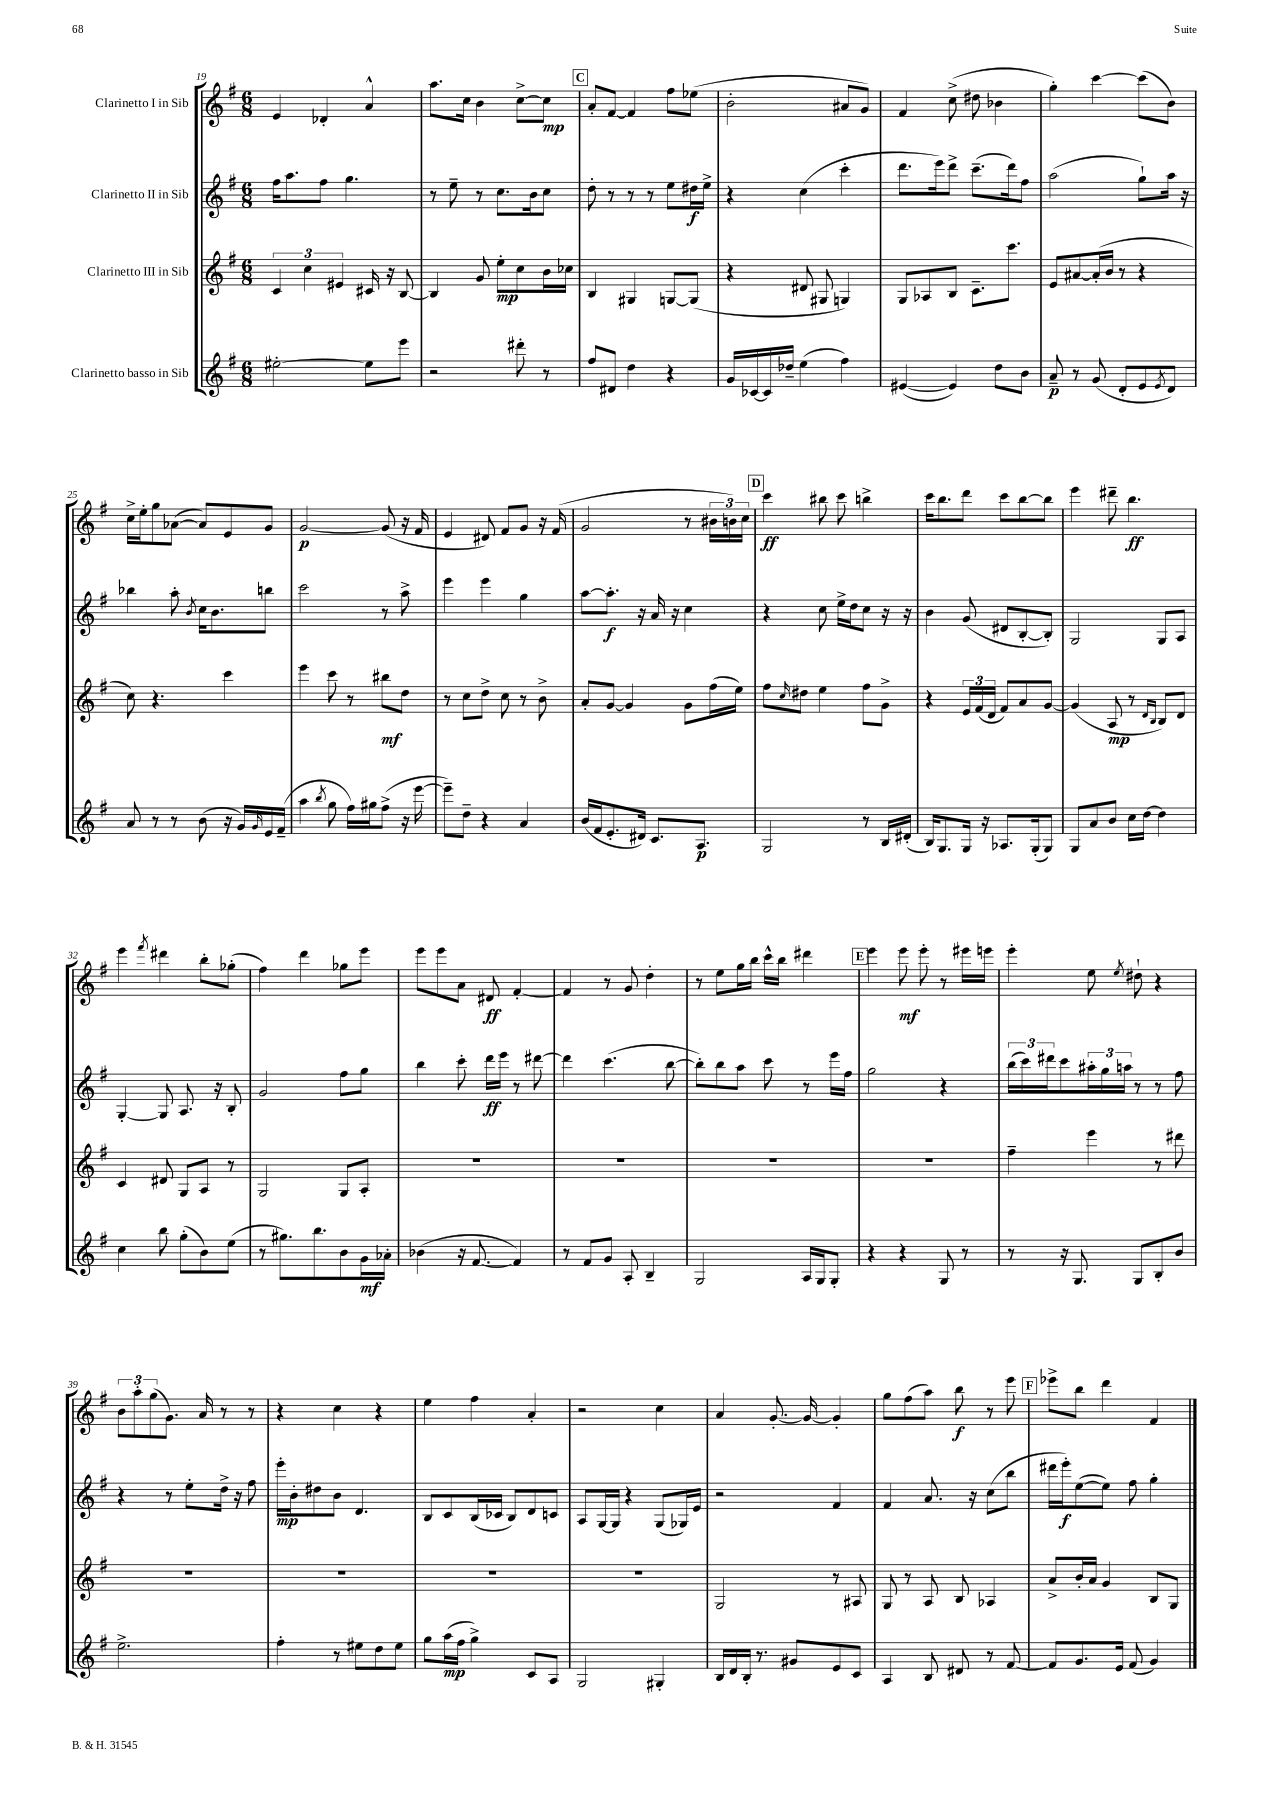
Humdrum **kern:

**kern	**kern	**kern	**kern
*staff4	*staff3	*staff2	*staff1
*clefG2	*clefG2	*clefG2	*clefG2
*k[f#]	*k[f#]	*k[f#]	*k[f#]
*M6/8	*M6/8	*M6/8	*M6/8
[2ee#'	6c	16ff#	4e
.	.	8.aa	.
.	6cc	.	.
.	.	8ff#	4d-'
.	6e#	.	.
.	.	4.gg	.
8ee#]	16c#	.	4a^^
.	16r	.	.
8eee	[8B	.	.
=	=	=	=
2r	4B]	8r	8.aa
.	.	8ee~	.
.	.	.	16cc
.	8g	8r	4b
.	8ee'	8.cc	.
8ddd#'	8cc	.	[8cc^
.	.	16b	.
8r	16b	8cc	8cc]
.	16cc-	.	.
=	=	=	=
8ff#	4B	8dd'	8a'
8d#	.	8r	[8f#
4dd	4G#	8r	4f#]
.	.	8r	.
4r	[8G	8ee	8ff#
.	(8G]	16dd#	(8ee-
.	.	16ee^	.
=	=	=	=
16g	4r	4r	2b'
[16c-	.	.	.
16c-]	.	.	.
16dd-~	.	.	.
(4ee	8d#	(4cc	.
.	8G#	.	.
4ff#)	4G)	4ccc'	8a#
.	.	.	8g)
=	=	=	=
([4e#	8G	8.ddd	4f#
.	8A-	.	.
.	.	16eee)	.
4e#])	8B	8ddd^	(8cc^
.	8.c~	(8.ccc~	8dd#
8dd	.	.	4b-
.	8.ccc	16ddd)	.
8b	.	8ff#	.
=	=	=	=
8a~	8e	(2aa	4gg')
8r	[8a#	.	.
(8g	(16a#']	.	[4ccc
.	16b	.	.
8d'	8r	.	.
8e	4r	8gg`)	(8ccc]
8qe	.	.	.
8d)	.	16aa	8b)
.	.	16r	.
=	=	=	=
8a	8cc)	4bb-	16cc^
.	.	.	16ee'
8r	4.r	.	8gg
8r	.	8aa'	([8a-
.	.	8qb	.
(8b	.	16cc	8a-])
.	.	8.b	.
16r	4ccc	.	8e
16g)	.	.	.
16qqg	.	.	.
16e	.	8bb	8g
(16f#~	.	.	.
=	=	=	=
4aa	4eee	2ccc	[2g
8qbb	.	.	.
8gg	8ccc	.	.
16ff#)	8r	.	.
16gg#	.	.	.
(8ff#^	8bb#	8r	(8g]
16r	8dd	8aa^	16r
[16eee	.	.	16f#
=	=	=	=
8eee~])	8r	4eee	4e
8dd~	8cc	.	.
4r	8dd^	4eee	8d#)
.	8cc	.	8f#
4a	8r	4gg	8g
.	8b^	.	16r
.	.	.	(16f#
=	=	=	=
(16b	8a'	[8aa	2g
16f#	.	.	.
8.e'	[8g	8.aa']	.
.	4g]	.	.
16d#)	.	16r	.
8.c	.	16a	.
.	.	16r	.
.	8g	4cc	8r
8.A	.	.	.
.	(16ff#	.	24b#
.	.	.	24b)
.	16ee)	.	.
.	.	.	24cc
=	=	=	=
2G	8ff#	4r	4ccc
.	16qqcc	.	.
.	8dd#	.	.
.	4ee	8cc	8bb#
.	.	16ee^	8ccc
.	.	16dd	.
8r	8ff#	8cc	4bb^
16B	8g^	16r	.
(16d#'	.	16r	.
=	=	=	=
16B)	4r	4b	16ccc
8.G	.	.	8.bb
16G	24e	(8g	8ddd
.	(24f#	.	.
16r	.	.	.
.	24d	.	.
8.A-	8f#)	8d#	8ccc
.	8a	[8B'	[8bb
(16G'	.	.	.
8G)	[8g	8B'])	8bb]
=	=	=	=
8G	(4g]	2G	4eee
8a	.	.	.
8b	8A	.	8ddd#~
16cc	8r	.	4.bb
[16dd	.	.	.
.	16qqd	.	.
.	16qqB	.	.
4dd]	8B)	8G	.
.	8d	8A	.
=	=	=	=
4cc	4c	[4G'	4eee
.	.	.	8qfff#
8bb	8d#	8G]	4ddd#
(8gg'	8G	8.A	.
8b)	8A	.	8bb'
.	.	16r	.
(8ee	8r	8B'	(8gg-'
=	=	=	=
8r	2G	2g	4ff#)
8.gg#)	.	.	.
.	.	.	4ddd
8.bb	.	.	.
8b	8G	8ff#	8gg-
16g	8A'	8gg	8eee
16a-'	.	.	.
=	=	=	=
(4b-	2.r	4bb	8eee
.	.	.	8eee
16r	.	8ccc'	8a
[8.f#	.	.	.
.	.	16ddd	8d#
.	.	16eee	.
4f#])	.	8r	[4f#'
.	.	[8ddd#	.
=	=	=	=
8r	2.r	4ddd#]	4f#]
8f#	.	.	.
8g	.	(4.ccc	8r
8A'	.	.	8g
4B~	.	.	4dd'
.	.	[8bb	.
=	=	=	=
2G	2.r	8bb'])	8r
.	.	8bb	8ee
.	.	8aa	16gg
.	.	.	16bb
.	.	8ccc	16ccc^^
.	.	.	16bb
16A	.	8r	4ddd#
16G	.	.	.
8G'	.	16eee	.
.	.	16ff#	.
=	=	=	=
4r	2.r	2gg	4eee
4r	.	.	8eee
.	.	.	8eee'
8G	.	4r	8r
8r	.	.	16eee#
.	.	.	16eee
=	=	=	=
8r	4ff#~	(24bb	4eee'
.	.	24ccc)	.
.	.	24ddd#	.
16r	.	8ccc	.
8.G	.	.	.
.	4eee	24aa#'	8ee
.	.	24gg	.
.	.	24aa	.
.	.	.	8qee
8G	.	8r	8dd#`
8B'	8r	8r	4r
8b	8ddd#	8ff#	.
=	=	=	=
2.ee^	2.r	4r	12b
.	.	.	12aa'
.	.	.	(12gg
.	.	8r	8.g)
.	.	8ee'	.
.	.	.	16a
.	.	16dd^	8r
.	.	16r	.
.	.	8ff#	8r
=	=	=	=
4ff#'	2.r	16eee'	4r
.	.	16b'	.
.	.	8dd#	.
8r	.	8b	4cc
8ee#	.	4.d	.
8dd	.	.	4r
8ee#	.	.	.
=	=	=	=
8gg	2.r	8B	4ee
(16aa	.	8c	.
16ff#	.	.	.
4gg^)	.	(16B	4ff#
.	.	16c-	.
.	.	8B)	.
8c	.	8d	4a'
8A	.	8c	.
=	=	=	=
2G	2.r	8A	2r
.	.	[16G	.
.	.	16G]	.
.	.	4r	.
4G#'	.	(8G	4cc
.	.	16G-)	.
.	.	16e	.
=	=	=	=
16B	2G	2r	4a
16d	.	.	.
16B'	.	.	.
8.r	.	.	.
.	.	.	[8.g'
8g#	.	.	.
.	.	.	16g_
8e	8r	4f#	4g']
8c	8A#	.	.
=	=	=	=
4A	8G	4f#	8gg
.	8r	.	(8ff#
8B	8A	8.a	8aa)
8d#	8B	.	8bb
.	.	16r	.
8r	4A-	(8cc	8r
[8f#	.	8bb	8eee
=	=	=	=
8f#]	8a^	16ddd#	8eee-^
.	.	16eee')	.
8.g	16b'	([8ee	8bb
.	16a	.	.
.	4g	8ee])	4ddd
16e	.	.	.
(8f#	.	8ff#	.
4g)	8B	4gg'	4f#
.	8G	.	.
==	==	==	==
*-	*-	*-	*-
